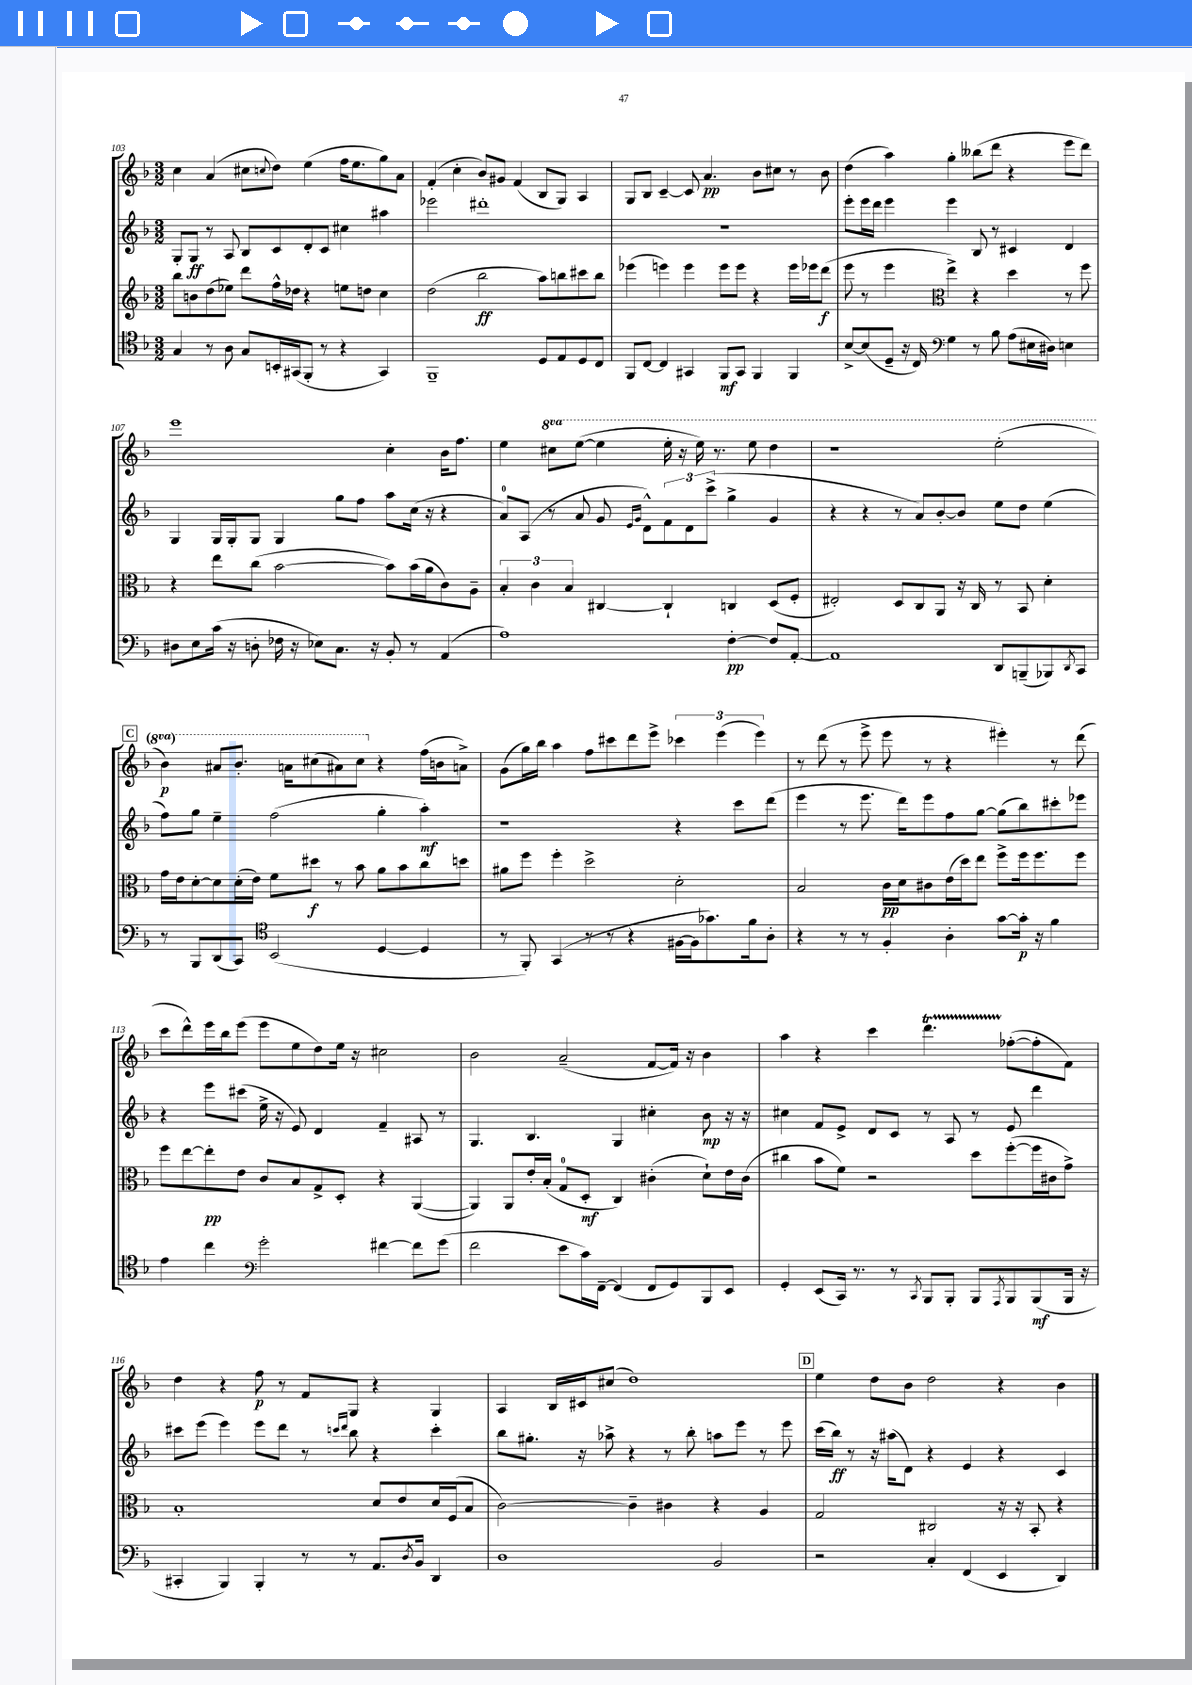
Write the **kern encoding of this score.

**kern	**dynam	**kern	**dynam	**kern	**dynam	**kern	**dynam
*part4	*part4	*part3	*part3	*part2	*part2	*part1	*part1
*staff4	*staff4	*staff3	*staff3	*staff2	*staff2	*staff1	*staff1
*clefC4	*	*clefG2	*	*clefG2	*	*clefG2	*
*k[b-]	*	*k[b-]	*	*k[b-]	*	*k[b-]	*
*M3/2	*	*M3/2	*	*M3/2	*	*M3/2	*
=103	=103	=103	=103	=103	=103	=103	=103
4G/	.	8bb-\L	.	8G'/L	.	4cc\	.
.	.	8bn\	.	8G/J	ff	.	.
8r	.	(8dd\	.	8r	.	(4a/	.
8A\	.	8ee-X\J)	.	8A/	.	.	.
8G/L	.	8ddd\L	.	8B-/L	.	8cc#X\L	.
.	.	.	.	.	.	8qqccn/	.
16BBn'/L	.	16ff^^\L	.	8c/	.	8dd\J)	.
(16GG#X/J	.	16dd-X\JJ	.	.	.	.	.
8FF'/J	.	4r	.	8d'/	.	(4ee\	.
8r	.	.	.	8c/J	.	.	.
4r	.	8een\L	.	4cc#X\	.	16ff\KL	.
.	.	.	.	.	.	8.ee\	.
.	.	8ddn\J	.	.	.	.	.
4GG#/)	.	4cc\	.	4aa#X\	.	8gg\)	.
.	.	.	.	.	.	8a\J	.
=104	=104	=104	=104	=104	=104	=104	=104
1FF~	.	(2dd\	.	2eee-X\	.	(4f'/	.
.	.	.	.	.	.	4cc'\	.
.	.	2bb-\	ff	1ddd#X'	.	8b-/L)	.
.	.	.	.	.	.	8g#X/J	.
.	.	.	.	.	.	(4f/	.
8D/L	.	8aa\L)	.	.	.	8B-/L	.
8E/	.	8bbn\	.	.	.	8G/J)	.
8D/	.	8ccc#X\	.	.	.	4A/	.
8C/J	.	8bb\J	.	.	.	.	.
=105	=105	=105	=105	=105	=105	=105	=105
8FF/L	.	(4eee-X\	.	1.r	.	8G/L	.
[8C/J	.	.	.	.	.	8B-/J	.
4C/]	.	4eeen\)	.	.	.	[4c~/	.
4GG#X/	.	4eee\	.	.	.	8c/]	.
.	.	.	.	.	.	4.a/	pp
8FF/L	mf	8eee\L	.	.	.	.	.
8GG#/J	.	8eee\J	.	.	.	.	.
4FF/	.	4r	.	.	.	8b-\L	.
.	.	.	.	.	.	8cc#X\J	.
4FF/	.	16eee\LL	.	.	.	8r	.
.	.	16eee-X\J	.	.	.	.	.
.	.	(8ddd\J	f	.	.	8b-\	.
=106	=106	=106	=106	=106	=106	=106	=106
[8B-^/L	.	8eee\	.	8eee'\L	.	(4dd\	.
(8B-/]	.	8r	.	16eee\L	.	.	.
.	.	.	.	16ddd\JJ	.	.	.
8D~/J	.	4eee\	.	4eee\	.	4aa\)	.
16r	.	.	.	.	.	.	.
16C/)	.	.	.	.	.	.	.
*clefF4	*	*clefC3	*	*	*	*	*
4G\	.	4ee^\)	.	4eee\	.	4gg'\	.
8r	.	4r	.	8B-/	.	(8bb--X\L	.
8B-\	.	.	.	8r	.	8ddd\J	.
(8A\L	.	4dd\	.	4c#X/	.	4r	.
16E#X\L	.	.	.	.	.	.	.
16D#X\JJ)	.	.	.	.	.	.	.
4En\	.	8r	.	4d/	.	8eee\L	.
.	.	8ff\	.	.	.	8ddd\J)	.
!!LO:LB:g=z
=107	=107	=107	=107	=107	=107	=107	=107
8D#X\L	.	4r	.	4G/	.	1eee	.
8E\	.	.	.	.	.	.	.
(16c\Jk	.	8ee\L	.	16G/LL	.	.	.
16r	.	.	.	16G'/J	.	.	.
8Dn'\	.	(8cc\J	.	8G/J	.	.	.
16F-X\	.	[2b-\	.	4G/	.	.	.
16r	.	.	.	.	.	.	.
8E-X\L)	.	.	.	.	.	.	.
8.C\J	.	.	.	8gg\L	.	.	.
.	.	.	.	8ff\J	.	.	.
16r	.	.	.	.	.	.	.
8BB-'/	.	8b-\L])	.	8aa\L	.	4cc'\	.
8r	.	(16b-\L	.	(16cc\Jk	.	.	.
.	.	16a\J	.	16r	.	.	.
(4AA/	.	8c\)	.	4r	.	16b-\KL	.
.	.	.	.	.	.	8.ff\J	.
.	.	8A~\J	.	.	.	.	.
=108	=108	=108	=108	=108	=108	=108	=108
1A)	.	6B-'/	.	8a/L)	.	4ee\	.
.	.	.	.	(8A/J	.	.	.
.	.	6c\	.	.	.	.	.
*	*	*	*	*	*	*8va	*
.	.	.	.	8r	.	8ccc#X\L	.
.	.	6B-/	.	.	.	.	.
.	.	.	.	8a/	.	([8eee\J	.
.	.	[4C#X/	.	8g/	.	4eee\]	.
.	.	.	.	16qqe/LL	.	.	.
.	.	.	.	16qqg/JJ	.	.	.
.	.	.	.	8d^^\L)	.	.	.
.	.	4C#`/]	.	12f\	.	16eee'\	.
.	.	.	.	.	.	16r	.
.	.	.	.	12d\	.	.	.
.	.	.	.	.	.	16eee\)	.
.	.	.	.	(12ccc^\J	.	.	.
.	.	.	.	.	.	8.r	.
[4F'\	pp	4Cn/	.	4gg^\	.	.	.
.	.	.	.	.	.	8eee\	.
8F/L]	.	(8D/L	.	4g/	.	4ddd\	.
[8AA'/J	.	8F'/J	.	.	.	.	.
=109	=109	=109	=109	=109	=109	=109	=109
1AA]	.	2E#X'/)	.	4r	.	1r	.
.	.	.	.	4r	.	.	.
.	.	8D/L	.	8r	.	.	.
.	.	8C/	.	8a/L)	.	.	.
.	.	8AA/J	.	[8b-'/	.	.	.
.	.	16r	.	8b-/J]	.	.	.
.	.	16C/	.	.	.	.	.
8DD/L	.	8r	.	8ee\L	.	(2eee'\	.
(8BBBn~/	.	8BB-/	.	8dd\J	.	.	.
8BBB-X/)	.	4d'\	.	(4ee\	.	.	.
8qDD/	.	.	.	.	.	.	.
8CC/J	.	.	.	.	.	.	.
!!LO:LB:g=z
!!LO:REH:place=s1:t=C
=110	=110	=110	=110	=110	=110	=110	=110
8r	.	16g\LL	.	8ff\L)	.	4bb-\)	p
.	.	16e\J	.	.	.	.	.
8BBB-/L	.	[8d'\	.	8gg\J	.	.	.
(8DD/	.	8d\]	.	4ee~\	.	8aa#X/L	.
8CC/J)	.	(16d'\L	.	.	.	8.bb-'/J	.
.	.	16e\JJ)	.	.	.	.	.
*clefC4	*	*	*	*	*	*	*
(2BB-/	.	8f\L	.	(2ff\	.	.	.
.	.	.	.	.	.	16aan\KL	.
.	.	8dd#X\J	f	.	.	(8ccc#X\	.
.	.	8r	.	.	.	8aa#X\)	.
.	.	8b-\	.	.	.	8ccc#\J	.
*	*	*	*	*	*	*X8va	*
[4D/	.	8a\L	.	4gg'\	.	4r	.
.	.	8b-\	.	.	.	.	.
4D/]	.	8cc\	.	4aa'\)	mf	(16ff\LL	.
.	.	.	.	.	.	16bn\J	.
.	.	8ddn\J	.	.	.	8an^\J)	.
=111	=111	=111	=111	=111	=111	=111	=111
8r	.	8a#X\L	.	1r	.	(8g\L	.
8FF'/)	.	8ff\J	.	.	.	16gg\L)	.
.	.	.	.	.	.	16bb-\JJ	.
(4GG/	.	4ff'\	.	.	.	4aa\	.
8r	.	2dd^\	.	.	.	8ff\L	.
8r	.	.	.	.	.	8ccc#X\	.
4r	.	.	.	.	.	8ddd\	.
.	.	.	.	.	.	8eee^\J	.
[16F#X\LL	.	2d'\	.	4r	.	6ccc-X\	.
16F#\J]	.	.	.	.	.	.	.
8.g-X\)	.	.	.	.	.	.	.
.	.	.	.	.	.	(6eee\	.
.	.	.	.	8ccc\L	.	.	.
16f\k	.	.	.	.	.	.	.
.	.	.	.	.	.	6eee\)	.
8A'\J	.	.	.	(8ddd\J	.	.	.
=112	=112	=112	=112	=112	=112	=112	=112
4r	.	2B-/	.	4eee\	.	8r	.
.	.	.	.	.	.	(8ddd\	.
8r	.	.	.	8r	.	8r	.
8r	.	.	.	8.eee\	.	8eee^\	.
4F'/	.	16c\LL	pp	.	.	8eee\	.
.	.	16d\J	.	16ddd\KL)	.	.	.
.	.	8c#X\	.	8eee\	.	8r	.
4A'\	.	(16e\L	.	8ff\	.	4r	.
.	.	16dd\J)	.	.	.	.	.
.	.	8ee\J	.	[8gg\J	.	.	.
[8g\L	.	8ff^\L	.	(8gg\L]	.	4eee#X'\)	.
16g'\Jk]	p	16ff\k	.	8bb-\)	.	.	.
16r	.	8.ff\	.	.	.	.	.
4f\	.	.	.	8ccc#X'\	.	8r	.
.	.	8ff\J	.	8eee-X\J	.	(8ddd\	.
!!LO:LB:g=z
=113	=113	=113	=113	=113	=113	=113	=113
4e\	.	8ff\L	.	4r	.	8ccc\L	.
.	.	[8ee\	.	.	.	8ddd^^\)	.
4cc\	.	8ee'\]	pp	8eee\L	.	16eee\L	.
.	.	.	.	.	.	16bb-\J	.
.	.	8e\J	.	(8ccc#X\J	.	(8eee\J	.
*clefF4	*	*	*	*	*	*	*
2g'\	.	8c/L	.	16ee^\	.	8eee\L	.
.	.	.	.	16r	.	.	.
.	.	8B-/	.	8e/)	.	8ee\	.
.	.	8G^/	.	4d/	.	8dd\)	.
.	.	8D'/J	.	.	.	16ee\Jk	.
.	.	.	.	.	.	16r	.
[4f#X\	.	4r	.	4f~/	.	2cc#X\	.
8f#\L]	.	([4AA/	.	8A#X/	.	.	.
(8g\J	.	.	.	8r	.	.	.
=114	=114	=114	=114	=114	=114	=114	=114
2f\	.	4AA/])	.	4.G/	.	2b-\	.
.	.	8AA/L	.	.	.	.	.
.	.	16e'/L	.	4.B-/	.	.	.
.	.	(16B-'/JJ	.	.	.	.	.
8e\L	.	8G/L	.	.	.	(2a~/	.
16c\L)	.	8D'/J	mf	.	.	.	.
[16FF~\JJ	.	.	.	.	.	.	.
(4FF/]	.	4C/)	.	4G/	.	.	.
8FF/L	.	(4c#X'\	.	4cc#X'\	.	[8f/L	.
8GG/)	.	.	.	.	.	16f/Jk])	.
.	.	.	.	.	.	16r	.
8BBB-/	.	8d`\L)	.	8b-\	mp	4b-\	.
8EE/J	.	16e\L	.	16r	.	.	.
.	.	(16c#\JJ	.	16r	.	.	.
=115	=115	=115	=115	=115	=115	=115	=115
4GG'/	.	4cc#X\	.	4cc#X\	.	4aa\	.
(8EE/L	.	8b-\L	.	8f/L	.	4r	.
16CC/Jk)	.	8f\J)	.	8e^/J	.	.	.
8.r	.	.	.	.	.	.	.
.	.	2r	.	8d/L	.	4ccc\	.
8r	.	.	.	8c/J	.	.	.
8qCC/	.	.	.	.	.	.	.
8BBB-/L	.	.	.	8r	.	4.dddT\	.
8BBB-'/J	.	.	.	8A/	.	.	.
8BBB-/L	.	8dd\L	.	8r	.	.	.
8qAAA/	.	.	.	.	.	.	.
8BBB-/	.	([8ff'\	.	8e/	.	([8ff-X'\L	.
(8BBB-/	mf	16ff\L]	.	4ddd\	.	8ff-'\]	.
.	.	16c#X\J	.	.	.	.	.
16BBB-/Jk	.	8g^\J)	.	.	.	8f\J)	.
16r	.	.	.	.	.	.	.
!!LO:LB:g=z
=116	=116	=116	=116	=116	=116	=116	=116
4CC#X'/	.	1B-'	.	8ccc#X\L	.	4dd\	.
.	.	.	.	(8eee\J	.	.	.
4BBB-/)	.	.	.	4eee\)	.	4r	.
4BBB-'/	.	.	.	8eee\L	.	8ff\	p
.	.	.	.	8ddd\J	.	8r	.
8r	.	.	.	8r	.	8f/L	.
.	.	.	.	16qqcccn/LL	.	.	.
.	.	.	.	16qqddd/JJ	.	.	.
8r	.	.	.	8bb-\	.	8G/J	.
8.AA/L	.	8d/L	.	4r	.	4r	.
.	.	8e/	.	.	.	.	.
8qD/	.	.	.	.	.	.	.
16BB-/Jk	.	.	.	.	.	.	.
4DD/	.	16d/L	.	4ccc'\	.	4G/	.
.	.	(16F/J	.	.	.	.	.
.	.	8B-/J	.	.	.	.	.
=117	=117	=117	=117	=117	=117	=117	=117
1D	.	[2c\)	.	8bb-\L	.	4A/	.
.	.	.	.	8.gg#X'\J	.	.	.
.	.	.	.	.	.	16B-/LL	.
.	.	.	.	16r	.	16c#X/J	.
.	.	.	.	8aa-X^\	.	(8cc#X/J	.
.	.	4c~\]	.	4r	.	1dd)	.
.	.	4c#X\	.	8r	.	.	.
.	.	.	.	8bb-'\	.	.	.
2BB-/	.	4r	.	8aan\L	.	.	.
.	.	.	.	8eee\J	.	.	.
.	.	4A/	.	8r	.	.	.
.	.	.	.	8eee\	.	.	.
!!LO:REH:place=s1:t=D
=118	=118	=118	=118	=118	=118	=118	=118
2r	.	2G/	.	(16ccc\LL	.	4ee\	.
.	.	.	.	16bb-\JJ)	ff	.	.
.	.	.	.	8r	.	.	.
.	.	.	.	16r	.	8dd\L	.
.	.	.	.	(16aa#X\KL	.	.	.
.	.	.	.	8d\J)	.	8b-\J	.
4C'/	.	2C#X/	.	4r	.	2dd\	.
(4FF/	.	.	.	4e/	.	.	.
4EE/	.	16r	.	4r	.	4r	.
.	.	16r	.	.	.	.	.
.	.	8BB-'/	.	.	.	.	.
4DD/)	.	4r	.	4c/	.	4b-\	.
==	==	==	==	==	==	==	==
*-	*-	*-	*-	*-	*-	*-	*-
